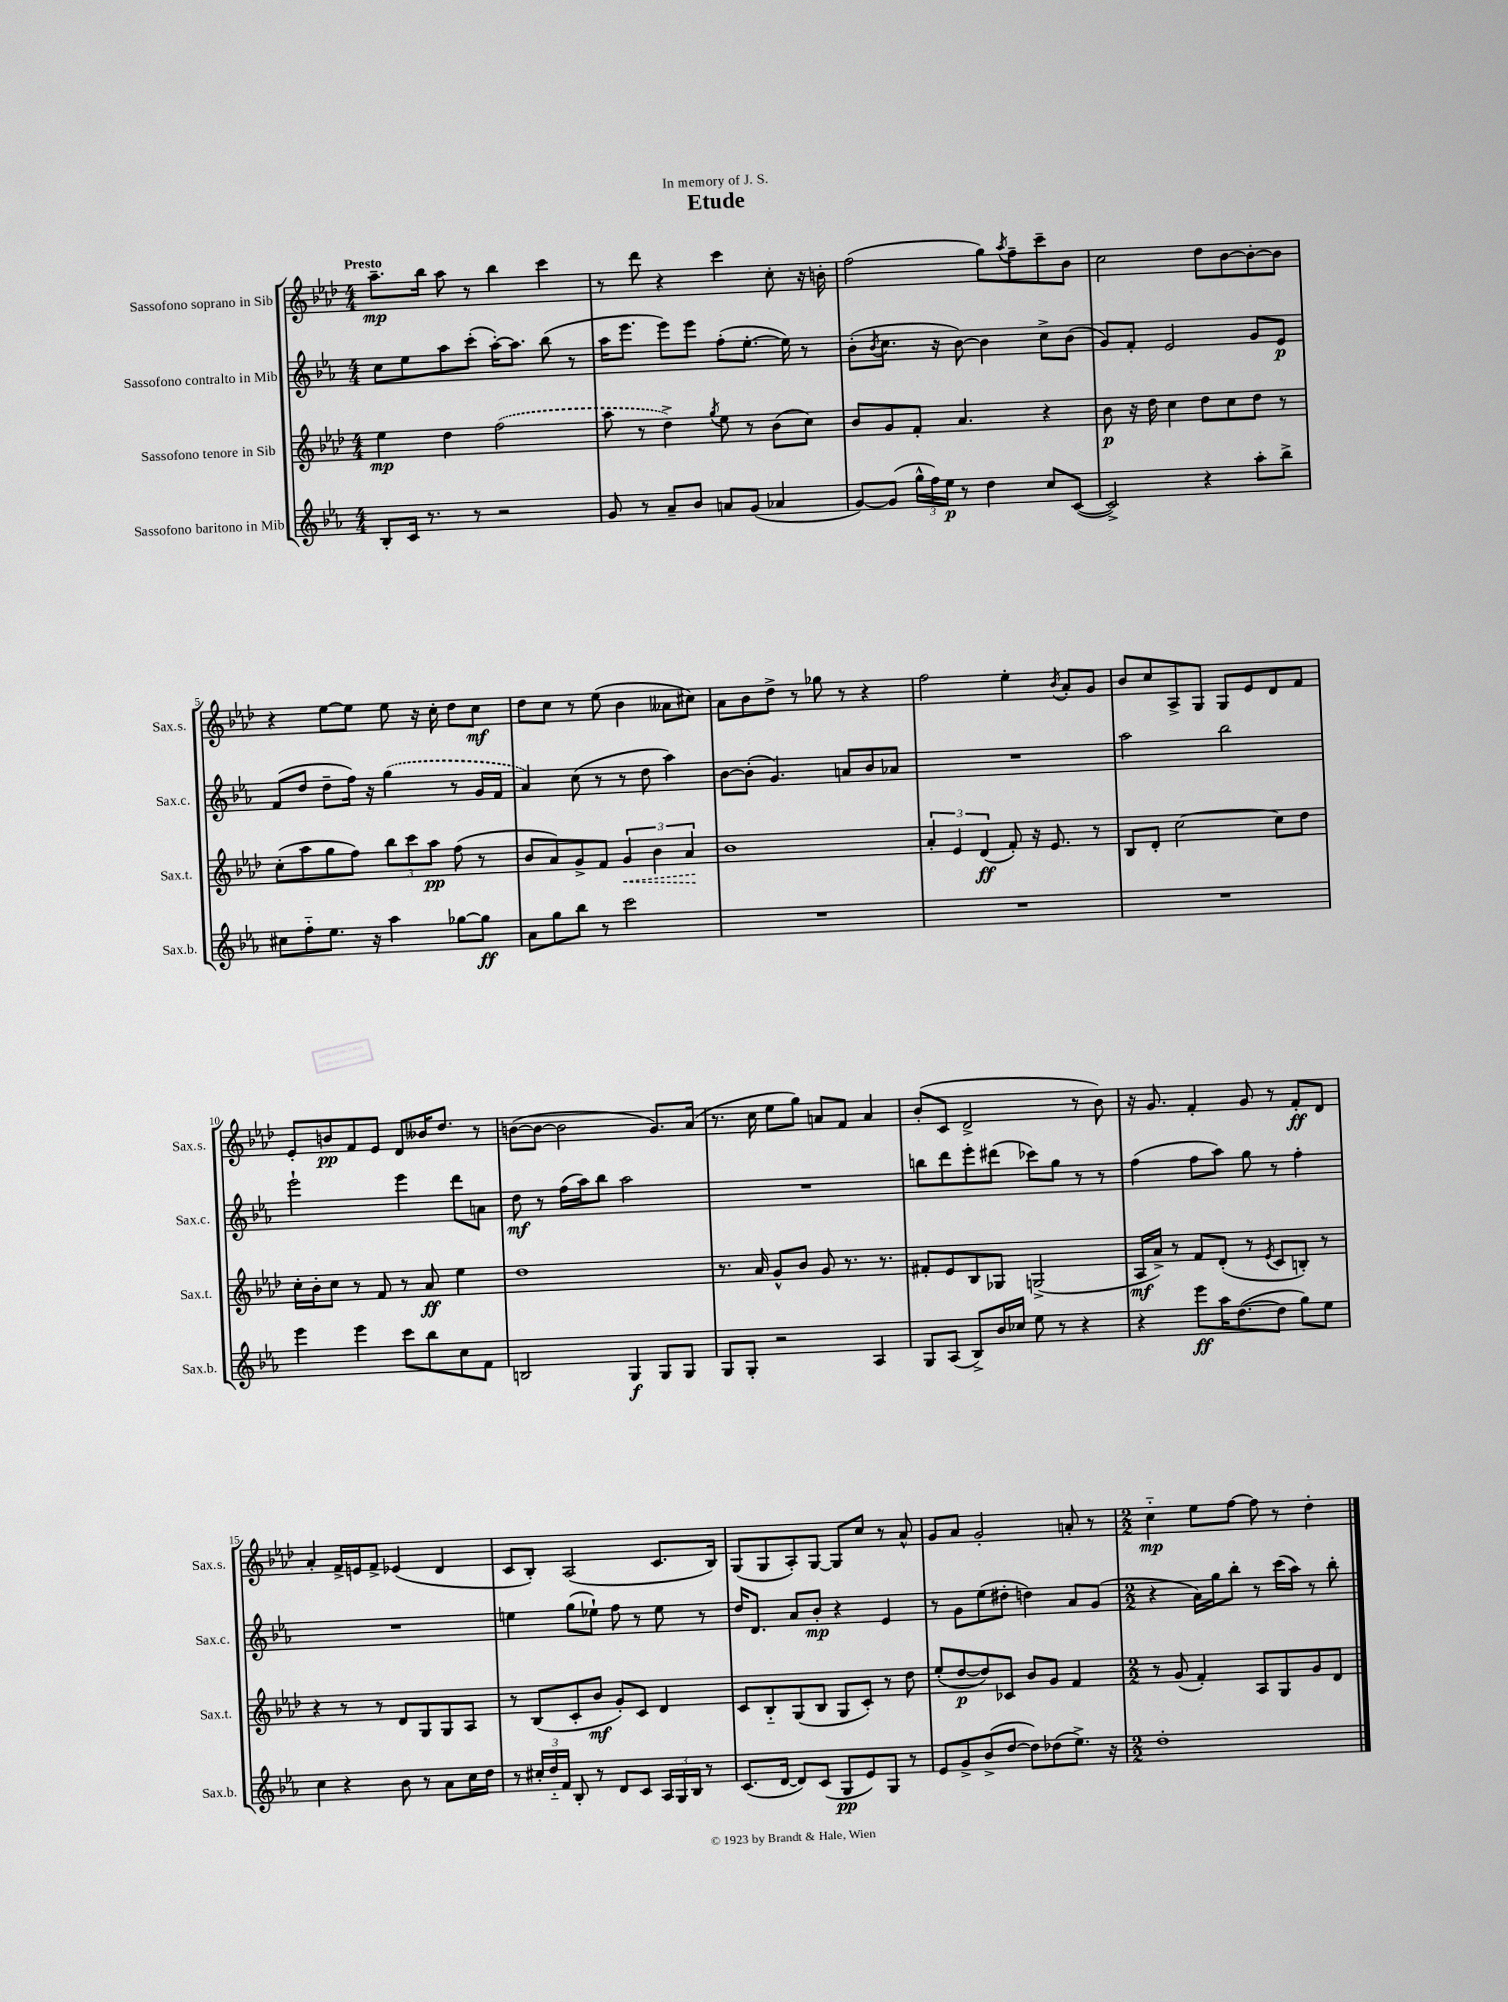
\header { title = "Etude" dedication = "In memory of J. S." }
<<
\new StaffGroup <<
\new Staff = "s0" \with { instrumentName = "Sassofono soprano in Sib" shortInstrumentName = "Sax.s." } {
    \clef treble \key aes \major \numericTimeSignature \time 4/4 \tempo "Presto"
    aes''8.--\mp bes''16 aes''8 r8 bes''4 c'''4 |
    r8 des'''8 r4 c'''4 c''8-. r16 b'16-. |
    f''2( g''8) \acciaccatura { aes''8 } f''8-- c'''8-- bes'8 |
    c''2 des''8 bes'8~ bes'8~-. bes'8 |
    r4 ees''8~ ees''8 ees''8 r16 c''16-. des''8 c''8\mf |
    des''8 c''8 r8 ees''8( bes'4 aeses'8 cis''8) |
    aes'8 bes'8 des''8-> r8 ges''8 r8 r4 |
    f''2 ees''4-. \acciaccatura { bes'8 } aes'8-. g'8 |
    bes'8 c''8 aes8-> g8 g8 ees'8 des'8 f'8 |
    ees'8-. b'8\pp f'8 ees'8 des'8 beses'16 des''8. r8 |
    b'8~( b'8~ b'2 g'8.) aes'16( |
    r8. c''16 ees''8 g''8) a'8 f'8 a'4 |
    bes'8-.( c'8 des'2-> r8 bes'8) |
    r16 g'8. f'4-. g'8 r8 f'8-.\ff des'8 |
    aes'4-. f'16-> e'16 f'8-> ees'4( des'4 |
    c'8 bes8-.) aes2( c'8. bes16) |
    g8( g8 aes8-.) g8~ g8 c''8 r8 aes'8-^ |
    g'8 aes'8 g'2-. a'8-. r8 |
    \numericTimeSignature \time 2/2 c''4-_\mp ees''8 f''8~ f''8 r8 des''4-. \bar "|." |
}
\new Staff = "s1" \with { instrumentName = "Sassofono contralto in Mib" shortInstrumentName = "Sax.c." } {
    \clef treble \key ees \major \numericTimeSignature \time 4/4
    c''8 ees''8 aes''8 c'''8-.( aes''16~-.) aes''8. bes''8( r8 |
    aes''16 ees'''8. ees'''8) ees'''8 f''8-.( ees''8.~-. ees''16) r8 |
    bes'8-.( \acciaccatura { bes'8 } c''8. r16 bes'8~) bes'4 c''8-> bes'8( |
    g'8) f'8-. ees'2 g'8 ees'8\p |
    f'8( d''8 d''8-- f''16) r16 \once \slurDashed g''4( r8 g'16 f'16 |
    aes'4) c''8( r8 r8 d''8 aes''4) |
    bes'8~ bes'8-.( g'4.) a'8 bes'8 aes'8 |
    R1 |
    aes''2 bes''2 |
    ees'''2-! ees'''4 d'''8 a'8 |
    d''8\mf r8 f''16( aes''16) bes''8 aes''2 |
    R1 |
    b''8 d'''8 ees'''8-. dis'''8( ces'''8) g''8 r8 r8 |
    f''4( f''8 aes''8) g''8 r8 f''4-. |
    R1 |
    e''4 g''8( ees''8-!) f''8 r8 ees''8 r8 |
    d''16 d'8. aes'8 bes'8-.\mp r4 ees'4 |
    r8 g'8 ees''8( dis''8-. d''4) aes'8 g'8( |
    \numericTimeSignature \time 2/2 r4 aes'16) g''16 bes''8-. r8 c'''16( aes''16) r8 bes''8-. \bar "|." |
}
\new Staff = "s2" \with { instrumentName = "Sassofono tenore in Sib" shortInstrumentName = "Sax.t." } {
    \clef treble \key aes \major \numericTimeSignature \time 4/4
    ees''4\mp des''4 \once \slurDashed f''2( |
    aes''8 r8 des''4->) \acciaccatura { g''8 } ees''8 r8 bes'8( c''8) |
    bes'8 g'8 f'8-. aes'4. r4 |
    bes'8\p r16 des''16 c''4 des''8 c''8 des''8 r8 |
    c''8-.( aes''8 g''8 f''8) \tuplet 3/2 { bes''8 c'''8 aes''8\pp } f''8( r8 |
    bes'8 aes'8) g'8-> f'8 \tuplet 3/2 { \once \override Hairpin.style = #'dashed-line g'4\< bes'4 aes'4\! } |
    bes'1 |
    \tuplet 3/2 { aes'4-. ees'4 des'4\ff( } f'8-.) r16 ees'8. r8 |
    bes8 des'8-. c''2~ c''8 des''8 |
    c''16-. bes'16-. c''8 r8 f'8 r8 aes'8\ff ees''4 |
    des''1 |
    r8. aes'16 g'8-^ bes'8 g'8 r8. r8. |
    fis'8-. ees'8 bes8 ges8 g2->( |
    aes16\mf aes'16->) r8 f'8 des'8-.( r8 \acciaccatura { ees'8 } c'8 b8-.) r8 |
    r4 r8 r8 des'8 g8 g8 aes8 |
    r8 bes8( c'8-. bes'8\mf g'8-.) c'8 des'4 |
    c'8 bes8-_ g8( bes8 g8 c'8-.) r8 des''8 |
    ees''8-.( des''8~\p des''8) ces'8 bes'8 g'8 f'4 |
    \numericTimeSignature \time 2/2 r8 g'8( f'4-.) aes8 g8 g'8 des'8 \bar "|." |
}
\new Staff = "s3" \with { instrumentName = "Sassofono baritono in Mib" shortInstrumentName = "Sax.b." } {
    \clef treble \key ees \major \numericTimeSignature \time 4/4
    bes8-. c'16 r8. r8 r2 |
    g'8 r8 aes'8-- bes'8 a'8 g'8( aes'4 |
    g'8~) g'8( \tuplet 3/2 { g''16-^ f''16) ees''16\p } r8 d''4 c''8 c'8~( |
    c'2->) r4 aes''8-. bes''8-> |
    cis''8 f''8-_ ees''8. r16 aes''4 ges''8~ ges''8\ff |
    aes'8 g''8 bes''8 r8 c'''2 |
    R1 |
    R1 |
    R1 |
    ees'''4 ees'''4 c'''8 bes''8 c''8 f'8 |
    b2 g4\f g8 g8 |
    g8 g8-. r2 aes4 |
    g8 aes8( bes8->) bes'16 ces''16 ees''8 r8 r4 |
    r4 ees'''8\ff aes''16 d''8.~( d''8 g''8) ees''8 |
    c''4 r4 bes'8 r8 aes'8 c''16 d''16 |
    r8 \tuplet 3/2 { cis''16-. d''16-_ f'16 } bes8-. r8 d'8 c'8 \tuplet 3/2 { aes16 g16 bes16 } r8 |
    c'8.( d'16~ d'8) c'8( g8\pp ees'8) g8 r8 |
    ees'8 g'8-> bes'8->( d''8~ d''8) des''8( ees''8.->) r16 |
    \numericTimeSignature \time 2/2 d''1-. \bar "|." |
}
>>
>>
